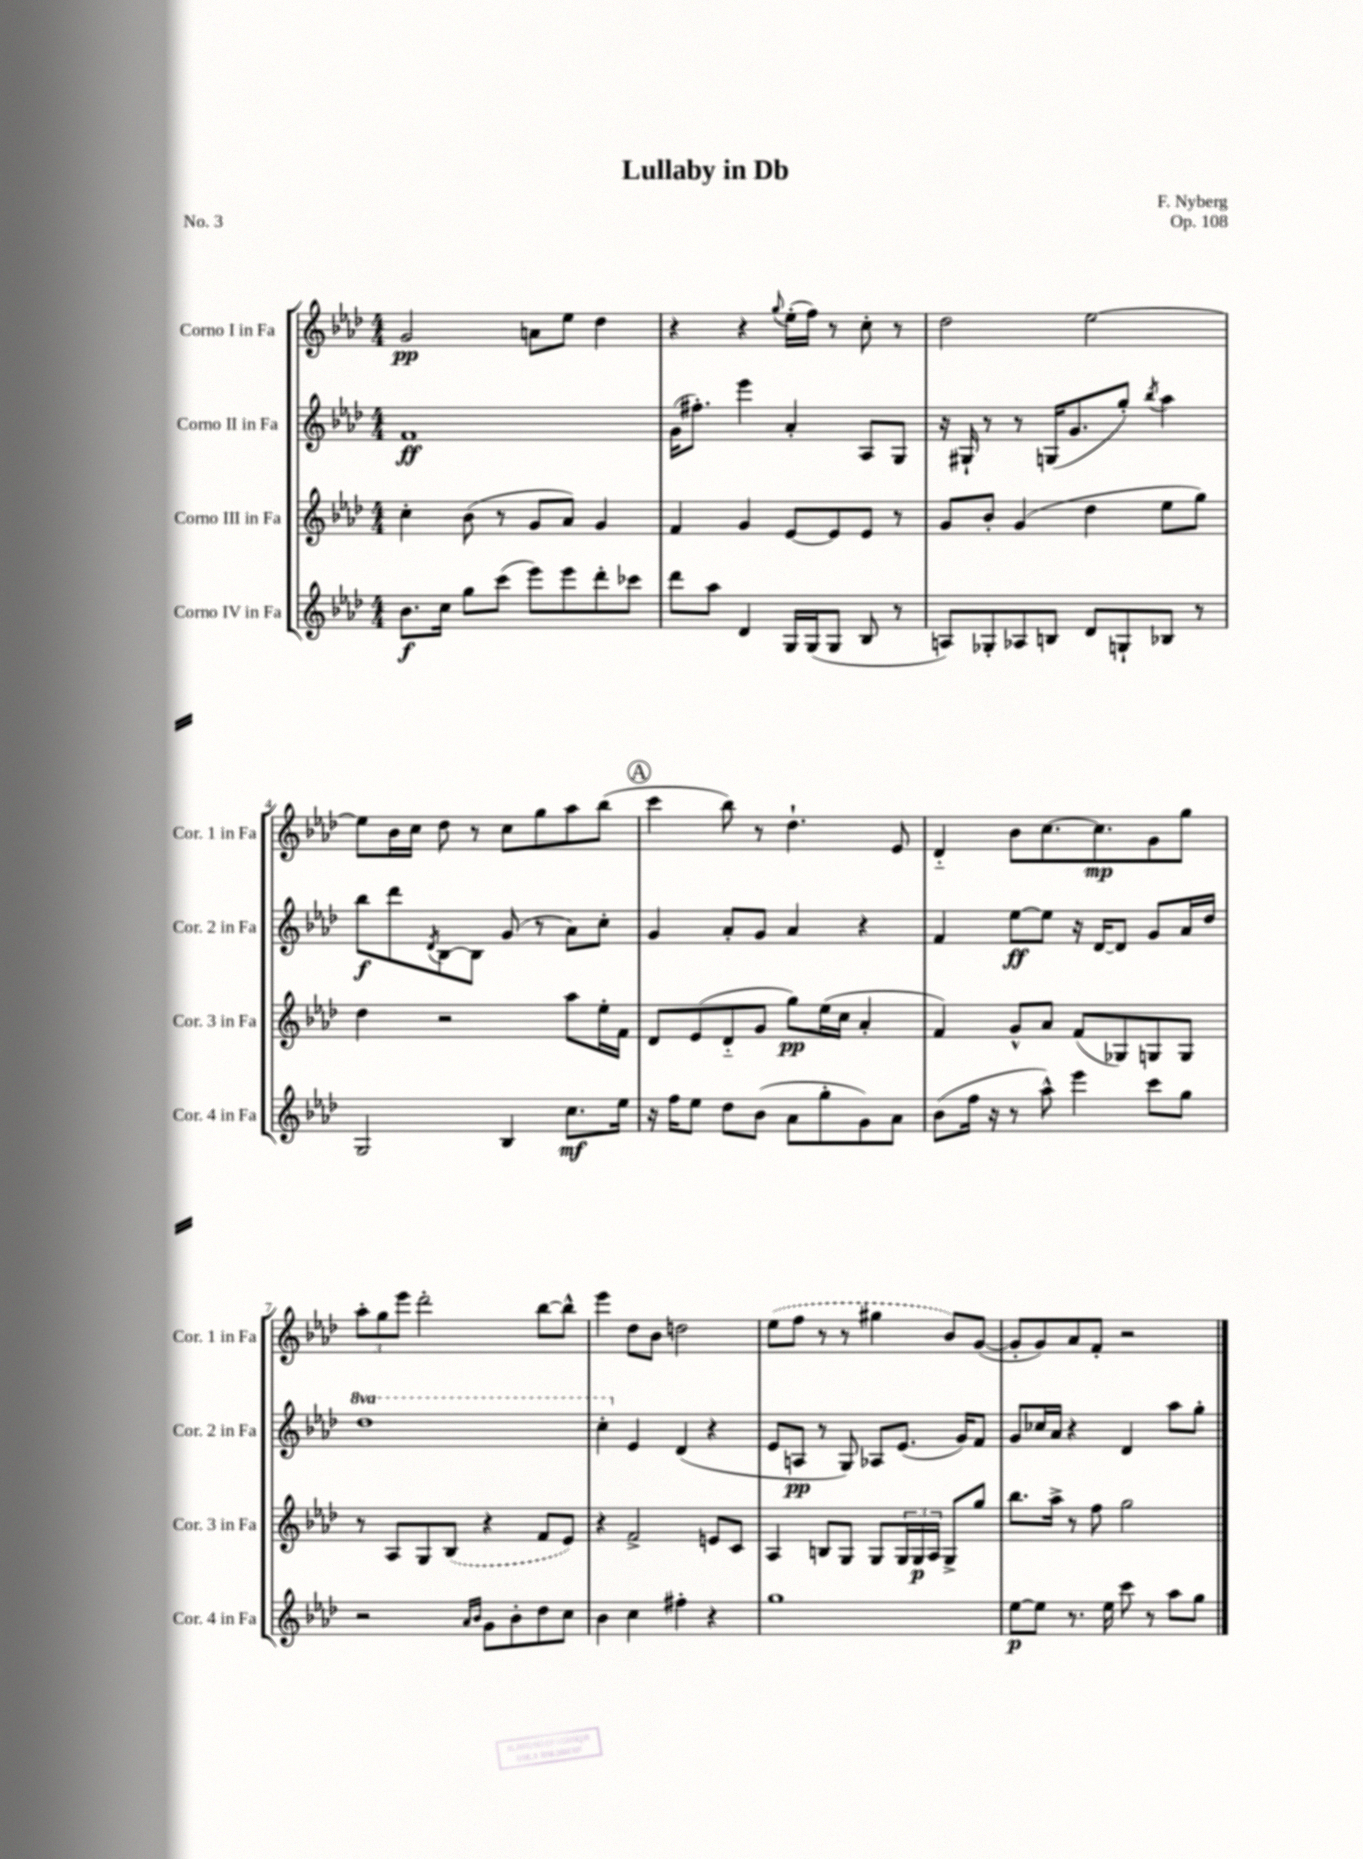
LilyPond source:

\header { title = "Lullaby in Db" composer = "F. Nyberg" opus = "Op. 108" piece = "No. 3" }
<<
\new StaffGroup <<
\new Staff = "s0" \with { instrumentName = "Corno I in Fa" shortInstrumentName = "Cor. 1 in Fa" } {
    \clef treble \key aes \major \numericTimeSignature \time 4/4
    g'2\pp a'8 ees''8 des''4 |
    r4 r4 \appoggiatura { g''8 } ees''16-.( f''16) r8 c''8-. r8 |
    des''2 ees''2~ |
    ees''8 bes'16 c''16 des''8 r8 c''8 g''8 aes''8 bes''8( |
    \mark \markup { \circle "A" } c'''4 bes''8) r8 des''4.-! ees'8 |
    des'4-_ bes'8 c''8.~ c''8.\mp g'8 g''8 |
    \tuplet 3/2 { aes''8-. g''8 ees'''8 } des'''2-. bes''8~ bes''8-^ |
    ees'''4 des''8 bes'8 d''2 |
    \once \slurDashed ees''8( f''8 r8 r8 gis''4 bes'8) g'8~( |
    g'8-. g'8) aes'8 f'8-. r2 \bar "|." |
}
\new Staff = "s1" \with { instrumentName = "Corno II in Fa" shortInstrumentName = "Cor. 2 in Fa" } {
    \clef treble \key aes \major \numericTimeSignature \time 4/4 \set Staff.ottavationMarkups = #ottavation-simple-ordinals
    f'1\ff |
    g'16( fis''8.-.) ees'''4 aes'4-. aes8 g8 |
    r16 gis16-! r8 r8 g16( g'8. g''8-.) \acciaccatura { bes''8 } aes''4 |
    bes''8\f des'''8 \acciaccatura { des'8 } bes8~ bes8 g'8( r8 aes'8) c''8-. |
    \mark \markup { \circle "A" } g'4 aes'8-. g'8 aes'4 r4 |
    f'4 ees''8~\ff ees''8 r16 des'16~ des'8 g'8 aes'16 des''16 |
    \ottava #1 des'''1 |
    c'''4-. \ottava #0 ees'4 des'4( r4 |
    ees'8 a8\pp r8 g8) aes8 ees'8.( g'16) f'8 |
    g'8 ces''16 aes'16 r4 des'4 aes''8 g''8-. \bar "|." |
}
\new Staff = "s2" \with { instrumentName = "Corno III in Fa" shortInstrumentName = "Cor. 3 in Fa" } {
    \clef treble \key aes \major \numericTimeSignature \time 4/4
    c''4-. bes'8( r8 g'8 aes'8) g'4 |
    f'4 g'4 ees'8~ ees'8 ees'8 r8 |
    g'8 bes'8-. g'4( des''4 ees''8 g''8) |
    des''4 r2 aes''8 ees''16-. f'16 |
    \mark \markup { \circle "A" } des'8 ees'8( des'8-_ g'8 g''8\pp) ees''16( c''16 aes'4-. |
    f'4) g'8-^ aes'8 f'8( ges8) g8 g8 |
    r8 aes8 g8 \once \slurDashed bes8( r4 f'8 ees'8) |
    r4 f'2-> e'8 c'8 |
    aes4 b8 g8 g8 \tuplet 3/2 { g16 g16\p aes16 } g8-> g''8 |
    bes''8. aes''16-> r8 f''8 g''2 \bar "|." |
}
\new Staff = "s3" \with { instrumentName = "Corno IV in Fa" shortInstrumentName = "Cor. 4 in Fa" } {
    \clef treble \key aes \major \numericTimeSignature \time 4/4
    bes'8.\f c''16 g''8 c'''8( ees'''8) ees'''8 des'''8-. ces'''8 |
    des'''8 aes''8 des'4 g16 g16( g8 bes8 r8 |
    a8) ges8-. aes8 b8 des'8 g8-! bes8 r8 |
    g2 bes4 c''8.\mf ees''16 |
    \mark \markup { \circle "A" } r16 f''16 ees''8 des''8 bes'8( aes'8 g''8-. g'8) aes'8 |
    bes'8( f''16 r16 r8 aes''8-^) ees'''4 c'''8 g''8 |
    r2 \grace { aes'16 bes'16 } g'8 bes'8-. des''8 c''8 |
    bes'4 c''4 fis''4-. r4 |
    g''1 |
    ees''8~\p ees''8 r8. ees''16 c'''8 r8 aes''8 g''8 \bar "|." |
}
>>
>>
